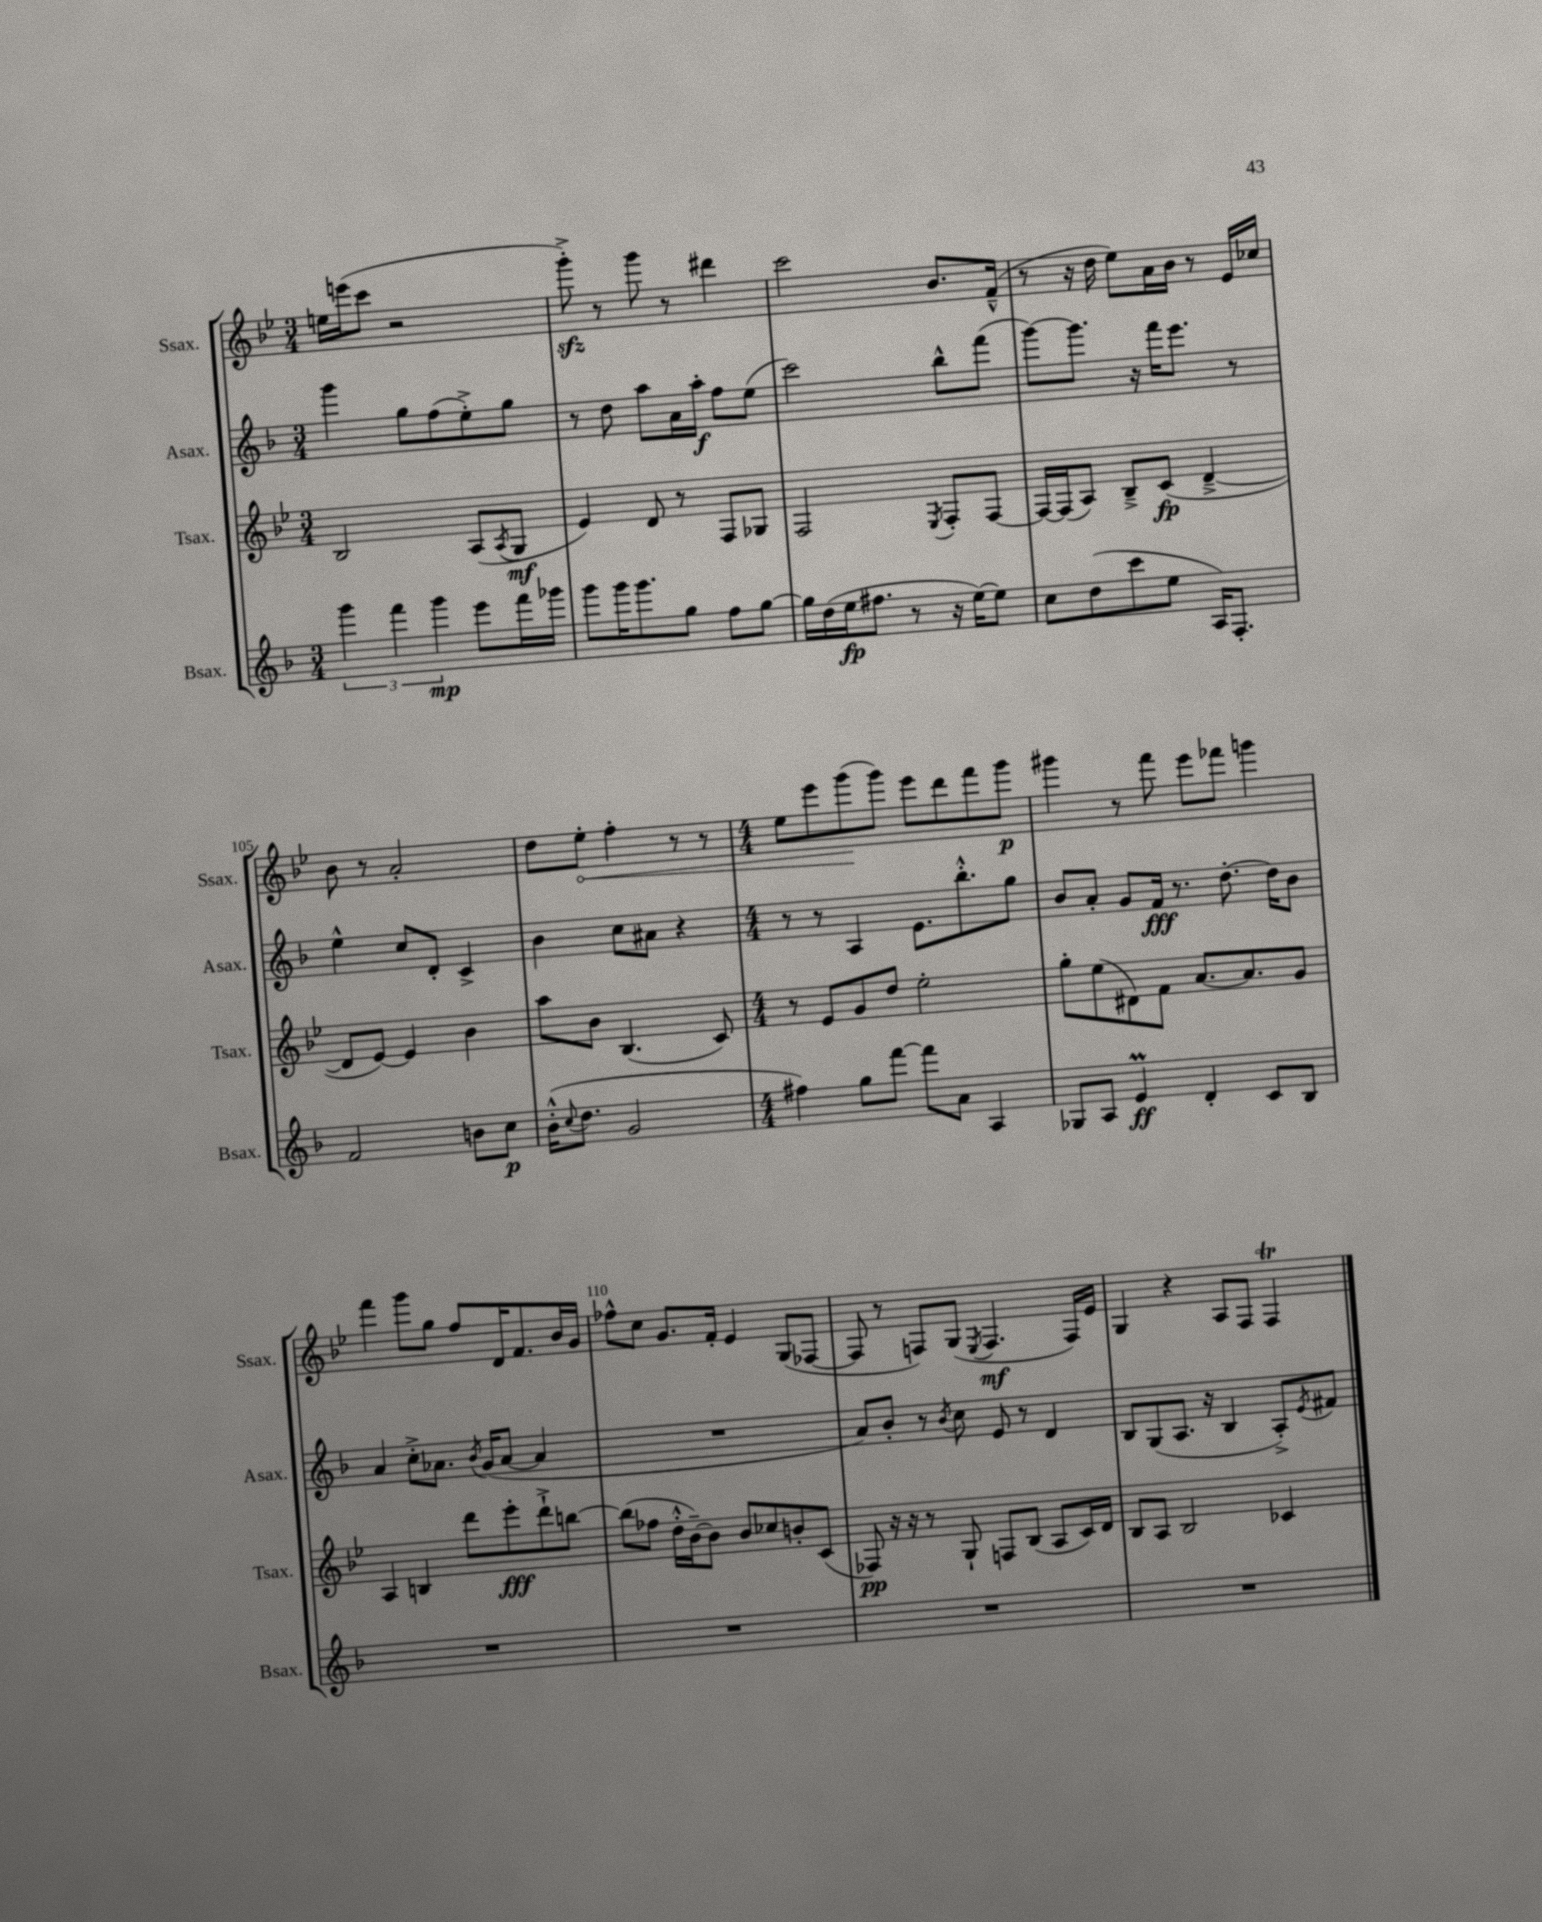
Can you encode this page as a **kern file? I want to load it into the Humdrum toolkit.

**kern	**kern	**kern	**kern
*staff4	*staff3	*staff2	*staff1
*clefG2	*clefG2	*clefG2	*clefG2
*k[b-]	*k[b-e-]	*k[b-]	*k[b-e-]
*M3/4	*M3/4	*M3/4	*M3/4
6ggg	2B-	4ggg	16ee
.	.	.	(16eee
.	.	.	8ccc
6fff	.	.	.
.	.	8gg	2r
6ggg	.	.	.
.	.	(8ff	.
8eee	(8A	8ee'^)	.
.	8qA	.	.
16fff	8G	8gg	.
16ggg-	.	.	.
=	=	=	=
8ggg	4e-)	8r	8ggg'^)
16ggg	.	8dd	8r
8.ggg	.	.	.
.	8d	8aa	8ggg
8gg	8r	16a	8r
.	.	16aa'	.
8ff	8F	8ff	4ddd#
[8gg	8G-	(8ee	.
=	=	=	=
16gg]	2F	2ccc)	2ccc
(16dd	.	.	.
16ee	.	.	.
8.ff#	.	.	.
8r	.	.	.
.	8qE-	.	.
16r	8F'	8bb-^^	8.b-
[16ee)	.	.	.
8ee]	[8F	(8fff	.
.	.	.	(16f~^^
=	=	=	=
8cc	16F_	[8ggg)	8r
.	(16F]	.	.
(8dd	8A)	8.ggg]	16r
.	.	.	16dd
8ccc	8B-~^	.	8ee-)
.	.	16r	.
8ee	(8c	16fff	16a
.	.	8.eee	16b-
16A)	[4d~^	.	8r
8.F'	.	.	.
.	.	8r	16e-
.	.	.	16cc-
=	=	=	=
2f	8d]	4ee^^	8b-
.	[8e-)	.	8r
.	4e-]	8cc	2a'
.	.	8d'	.
8b	4b-	4c^	.
8cc	.	.	.
=	=	=	=
(16b-'^^	8aa	4b-	8dd
8qqcc	.	.	.
8.dd	.	.	.
.	8b-	.	8ee-'
2g	(4.B-	8cc	4ff'
.	.	8a#	.
.	.	4r	8r
.	8c)	.	8r
=	=	=	=
*M4/4	*M4/4	*M4/4	*M4/4
4ff#)	8r	8r	8ee-
.	8e-	8r	8eee-
8gg	8g	4A	(8ggg
[8fff	8dd	.	8ggg)
8fff]	2ee-'	8.e	8eee-
8a	.	.	8ddd
.	.	8.bb-'^^	.
4A	.	.	8fff
.	.	8gg	8ggg
=	=	=	=
8G-	8gg'	8b-	4ggg#
8A	(8ee-	8a'	.
4e	8d#)	8g	8r
.	8f	16f	8fff
.	.	8.r	.
4d'	[8.a	.	8eee-
.	.	[8.dd'	8fff-
.	8.a]	.	.
8c	.	.	4ggg
.	.	16dd]	.
8B-	8g	8b-	.
=	=	=	=
1r	4A	4a	4fff
.	4B	8cc'^	8ggg
.	.	8.a-	8gg
.	8ddd	.	8ff
.	.	8qb-	.
.	.	(16g	.
.	8eee-'	[8a-	16d
.	.	.	8.f
.	8ddd`^	4a-]	.
.	[8bb	.	16b-
.	.	.	16g
=	=	=	=
1r	(8bb]	1r	8ff-^^
.	8ff-	.	8cc
.	16dd'^^	.	8.g
.	[16b-~)	.	.
.	8b-]	.	.
.	.	.	16f'
.	8b-	.	4e-
.	8cc-	.	.
.	8b'	.	(8G
.	(8c	.	[8F-
=	=	=	=
1r	8F-)	8a)	8F-]
.	16r	8b-'	8r
.	16r	.	.
.	8r	8r	8F)
.	.	8qb-	.
.	8G`	8cc	(8G
.	.	.	8qE-
.	8F	8e	4.F
.	(8B-	8r	.
.	8A	4d	.
.	16c)	.	16F)
.	16d	.	16e-
=	=	=	=
1r	8B-	8B-	4G
.	8A	(8G	.
.	2B-	8.A	4r
.	.	16r	.
.	.	4B-	8A
.	.	.	8F
.	4c-	8A'^)	4F
.	.	8qe	.
.	.	8f#	.
==	==	==	==
*-	*-	*-	*-
